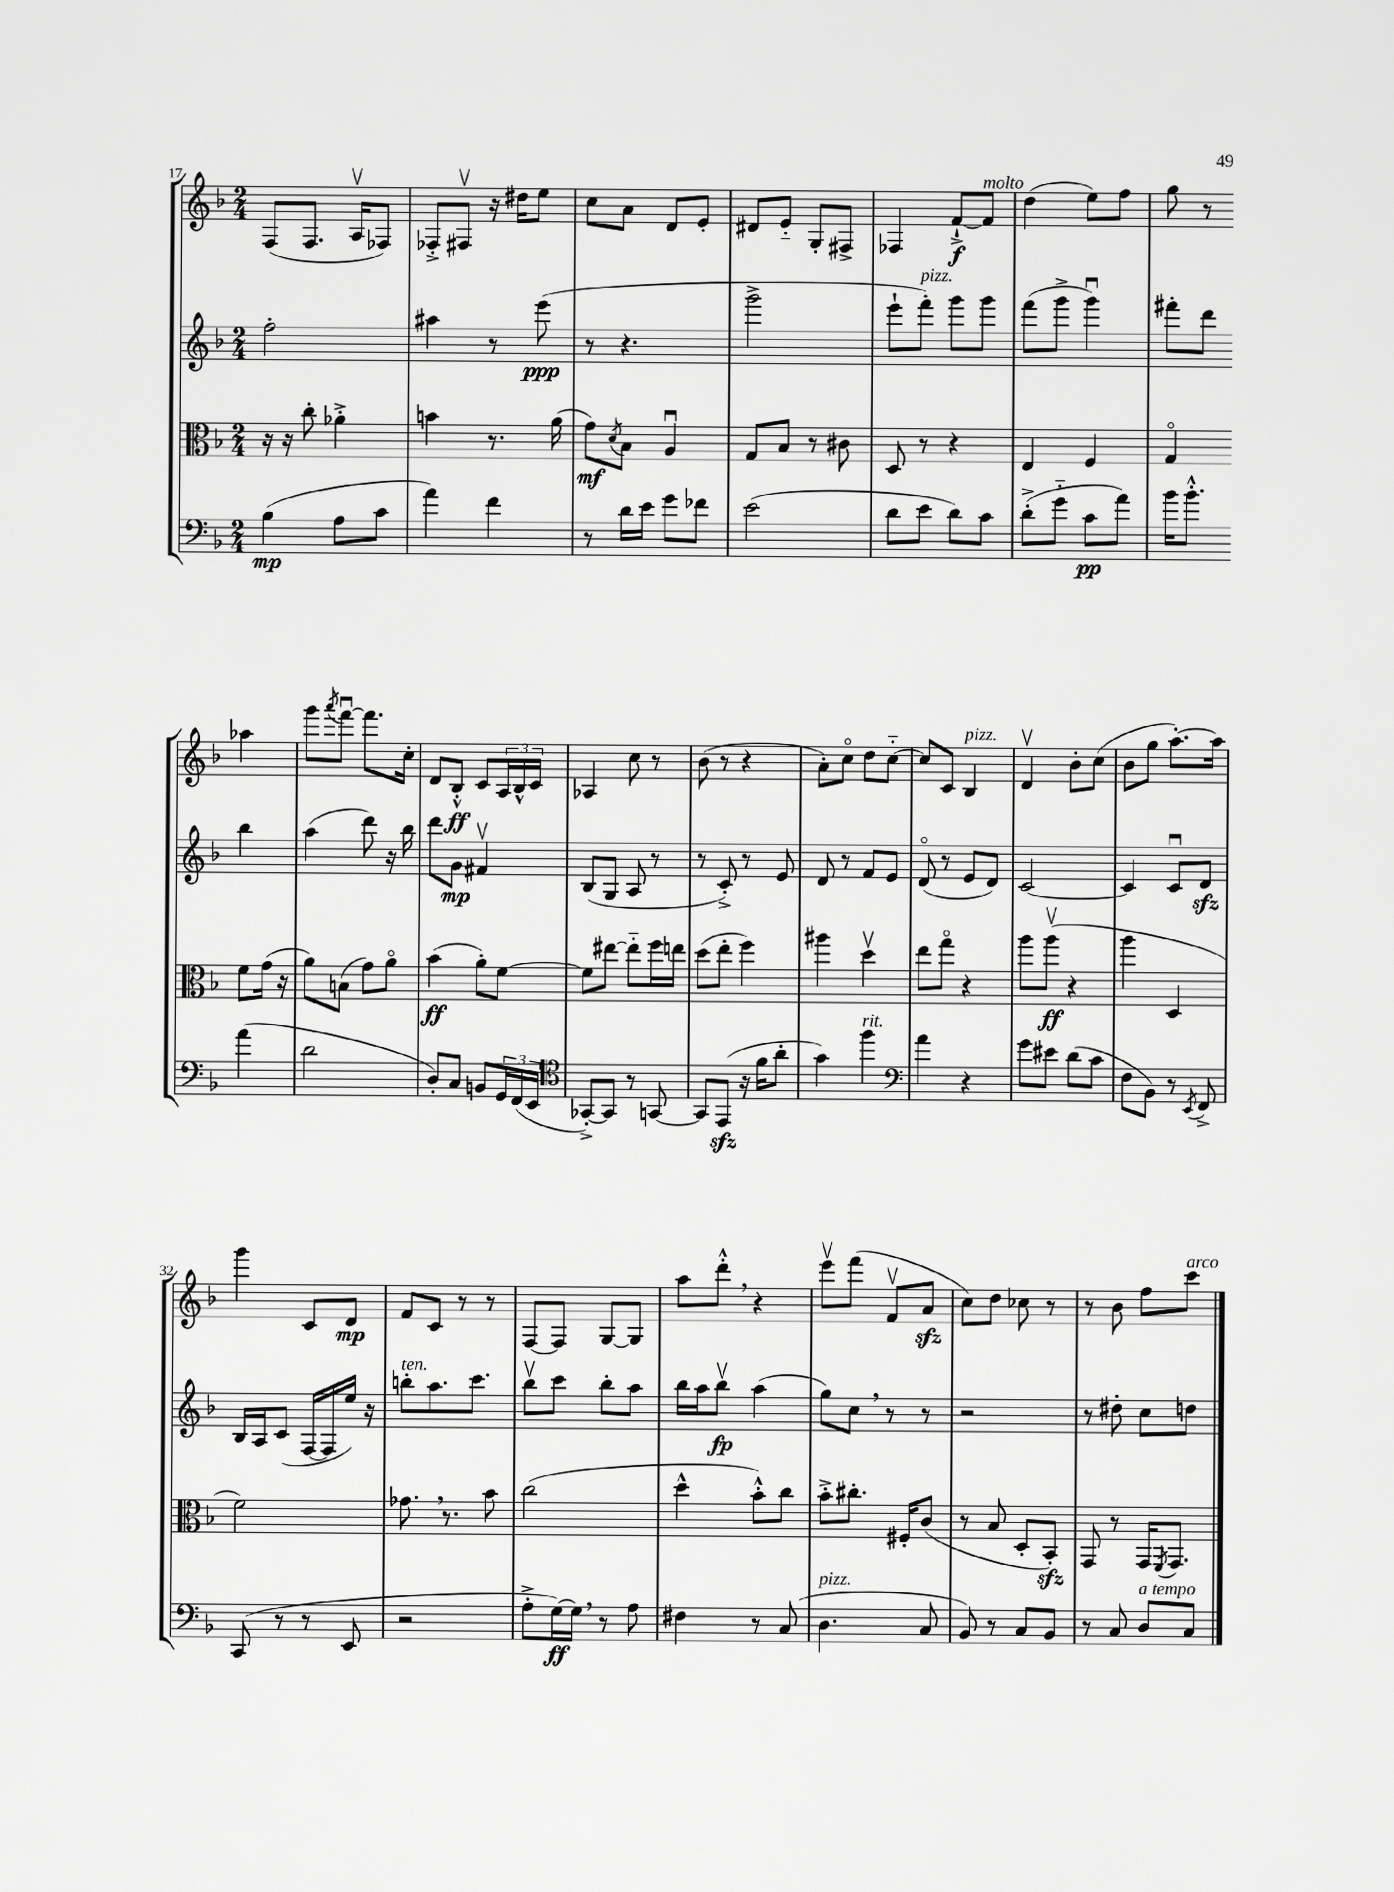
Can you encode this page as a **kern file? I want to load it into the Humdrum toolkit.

**kern	**dynam	**kern	**dynam	**kern	**dynam	**kern	**dynam
*part4	*part4	*part3	*part3	*part2	*part2	*part1	*part1
*staff4	*staff4	*staff3	*staff3	*staff2	*staff2	*staff1	*staff1
*clefF4	*	*clefC3	*	*clefG2	*	*clefG2	*
*k[b-]	*	*k[b-]	*	*k[b-]	*	*k[b-]	*
*M2/4	*	*M2/4	*	*M2/4	*	*M2/4	*
=17	=17	=17	=17	=17	=17	=17	=17
(4B-\	mp	16r	.	2ff'\	.	(8F/L	.
.	.	16r	.	.	.	.	.
.	.	8cc'\	.	.	.	8.F/J	.
8A\L	.	4a-X'^\	.	.	.	.	.
.	.	.	.	.	.	16Av/KL	.
8c\J	.	.	.	.	.	8F-X/J)	.
=18	=18	=18	=18	=18	=18	=18	=18
4a\)	.	4bn\	.	4aa#X\	.	8F-X'^/L	.
.	.	.	.	.	.	8F#Xv/J	.
4f\	.	8.r	.	8r	.	16r	.
.	.	.	.	.	.	16dd#X\KL	.
.	.	.	.	(8eee\	ppp	8ee\J	.
.	.	(16a\	.	.	.	.	.
=19	=19	=19	=19	=19	=19	=19	=19
8r	.	8g\L)	mf	8r	.	8cc\L	.
.	.	8qd/	.	.	.	.	.
16d\LL	.	8B-\J	.	4.r	.	8a\J	.
16e\JJ	.	.	.	.	.	.	.
8g\L	.	4Au/	.	.	.	8d/L	.
8f-X\J	.	.	.	.	.	8e'/J	.
=20	=20	=20	=20	=20	=20	=20	=20
(2e\	.	8G/L	.	2ggg^\	.	8d#X/L	.
.	.	8B-/J	.	.	.	8e/J	.
.	.	8r	.	.	.	8G'/L	.
.	.	8c#X\	.	.	.	8F#X^/J	.
=21	=21	=21	=21	=21	=21	=21	=21
8d\L	.	8D/	.	8eee`\L	.	4F-X/	.
!	!	!	!	!LO:TX:a:i:t=pizz.	!	!	!
8e\J	.	8r	.	8fff'\J)	.	.	.
8d\L)	.	4r	.	8ggg\L	.	[8f`^/L	f
!	!	!	!	!	!	!LO:TX:a:i:t=molto	!
8c\J	.	.	.	8ggg\J	.	8f/J]	.
=22	=22	=22	=22	=22	=22	=22	=22
(8d'^\L	.	4E/	.	(8fff\L	.	(4dd\	.
8g\J	.	.	.	8ggg^\J	.	.	.
8c\L	pp	4F/	.	4gggu\)	.	8ee\L)	.
8a\J)	.	.	.	.	.	8ff\J	.
=23	=23	=23	=23	=23	=23	=23	=23
16b-\KL	.	4G/	.	8fff#X'\L	.	8gg\	.
8.b-'^^\J	.	.	.	.	.	.	.
.	.	.	.	8ddd\J	.	8r	.
(4a\	.	8f\L	.	4bb-\	.	4aa-X\	.
.	.	(16g\Jk	.	.	.	.	.
.	.	16r	.	.	.	.	.
!!LO:LB:g=z
=24	=24	=24	=24	=24	=24	=24	=24
2d\	.	8a\L)	.	(4aa\	.	8ggg\L	.
.	.	.	.	.	.	8qaaa/	.
.	.	(8Bn\J	.	.	.	[8fffu\J	.
.	.	8g\L)	.	8ddd\)	.	8.fff\L]	.
.	.	8a\J	.	16r	.	.	.
.	.	.	.	16bb-\	.	16cc'\Jk	.
=25	=25	=25	=25	=25	=25	=25	=25
8D'/L)	.	(4b-\	ff	8ddd\L	.	8d/L	.
8C/J	.	.	.	8g\J	mp	8B-'^^/J	ff
8BBn/L	.	8a'\L)	.	4f#Xv/	.	8c/L	.
24GG/L	.	[8f\J	.	.	.	24A/L	.
(24FF/	.	.	.	.	.	24B-^^/	.
24EE/JJ	.	.	.	.	.	24c/JJ	.
=26	=26	=26	=26	=26	=26	=26	=26
*clefC4	*	*	*	*	*	*	*
[8GG-X'^/L)	.	8f\L]	.	(8B-/L	.	4A-X/	.
8GG-/J]	.	[8ee#X\J	.	8G/J	.	.	.
8r	.	8ee#\L]	.	8A/	.	8cc\	.
[8GGn/	.	16ff\L	.	8r	.	8r	.
.	.	16een\JJ	.	.	.	.	.
=27	=27	=27	=27	=27	=27	=27	=27
8GG/L]	.	(8dd\L	.	8r	.	(8b-\	.
(8EEzz/J	.	8ee'\J	.	8c'^/)	.	8r	.
16r	.	4ff\)	.	8r	.	4r	.
16f\KL	.	.	.	.	.	.	.
8a'\J	.	.	.	8e/	.	.	.
=28	=28	=28	=28	=28	=28	=28	=28
4g\)	.	4aa#X\	.	8d/	.	8a'\L)	.
.	.	.	.	8r	.	8cc\J	.
!LO:TX:a:i:t=rit.	!	!	!	!	!	!	!
4ff\	.	4ddv\	.	8f/L	.	8dd\L	.
.	.	.	.	8e/J	.	[8cc\J	.
=29	=29	=29	=29	=29	=29	=29	=29
*clefF4	*	*	*	*	*	*	*
4a\	.	8ee\L	.	(8d/	.	8cc/L]	.
.	.	8gg\J	.	8r	.	8c/J	.
!	!	!	!	!	!	!LO:TX:a:i:t=pizz.	!
4r	.	4r	.	8e/L	.	4B-/	.
.	.	.	.	8d/J)	.	.	.
=30	=30	=30	=30	=30	=30	=30	=30
8g\L	.	8aa\L	.	[2c/	.	4dv/	.
8e#X\J	.	(8aav\J	ff	.	.	.	.
(8d\L	.	4r	.	.	.	8b-'\L	.
8c\J	.	.	.	.	.	(8cc\J	.
=31	=31	=31	=31	=31	=31	=31	=31
8F\L	.	4aa\	.	4c/]	.	8b-\L	.
8BB-\J)	.	.	.	.	.	8gg\J	.
8r	.	4D/	.	8cu/L	.	[8.aa'\L)	.
8qEE/	.	.	.	.	.	.	.
8FF^/	.	.	.	8dzz/J	.	.	.
.	.	.	.	.	.	16aa\Jk]	.
!!LO:LB:g=z
=32	=32	=32	=32	=32	=32	=32	=32
(8CC/	.	2f\)	.	16B-/LL	.	4ggg\	.
.	.	.	.	16A/J	.	.	.
8r	.	.	.	(8c/J	.	.	.
8r	.	.	.	[16F/LL	.	8c/L	.
.	.	.	.	16F/]	.	.	.
8EE/	.	.	.	16ee/JJ)	.	8d/J	mp
.	.	.	.	16r	.	.	.
=33	=33	=33	=33	=33	=33	=33	=33
!	!	!	!	!LO:TX:a:i:t=ten.	!	!	!
2r	.	8.g-X,\	.	8bbn'\L	.	8f/L	.
.	.	.	.	8.aa\	.	8c/J	.
.	.	8.r	.	.	.	.	.
.	.	.	.	.	.	8r	.
.	.	.	.	8.ccc\J	.	.	.
.	.	8b-\	.	.	.	8r	.
=34	=34	=34	=34	=34	=34	=34	=34
8A'^\L	.	(2cc\	.	8bb-v\L	.	[8F/L	.
[16G\L)	ff	.	.	8ccc\J	.	8F/J]	.
16G,\JJ]	.	.	.	.	.	.	.
8r	.	.	.	8bb-'\L	.	[8G/L	.
8A\	.	.	.	8aa\J	.	8G/J]	.
=35	=35	=35	=35	=35	=35	=35	=35
4F#X\	.	4dd^^\	.	16bb-\LL	.	8aa\L	.
.	.	.	.	16aa\J	.	.	.
.	.	.	.	8bb-v\J	fp	8ddd'^^,\J	.
8r	.	8b-'^^\L)	.	(4aa\	.	4r	.
(8C/	.	8cc\J	.	.	.	.	.
=36	=36	=36	=36	=36	=36	=36	=36
!LO:TX:a:i:t=pizz.	!	!	!	!	!	!	!
4.D\	.	8b-'^\L	.	8gg\L)	.	8eeev\L	.
.	.	8.cc#X'\J	.	8cc,\J	.	(8fff\J	.
.	.	.	.	8r	.	8fv/L	.
.	.	16F#X'/KL	.	.	.	.	.
8C/	.	(8c/J	.	8r	.	8azz/J	.
=37	=37	=37	=37	=37	=37	=37	=37
8BB-/)	.	8r	.	2r	.	8cc\L)	.
8r	.	8B-/	.	.	.	8dd\J	.
8C/L	.	8D'/L	.	.	.	8cc-X\	.
8BB-/J	.	8BB-zz'/J)	.	.	.	8r	.
=38	=38	=38	=38	=38	=38	=38	=38
8r	.	8GG/	.	8r	.	8r	.
8C/	.	8r	.	8dd#X'\	.	8b-\	.
!LO:TX:a:i:t=a tempo	!	!	!	!	!	!	!
8D/L	.	16GG/KL	.	8cc\L	.	8ff\L	.
.	.	8qFF/	.	.	.	.	.
.	.	8.GG/J	.	.	.	.	.
!	!	!	!	!	!	!LO:TX:a:i:t=arco	!
8C/J	.	.	.	8ddn\J	.	8ccc\J	.
==	==	==	==	==	==	==	==
*-	*-	*-	*-	*-	*-	*-	*-
